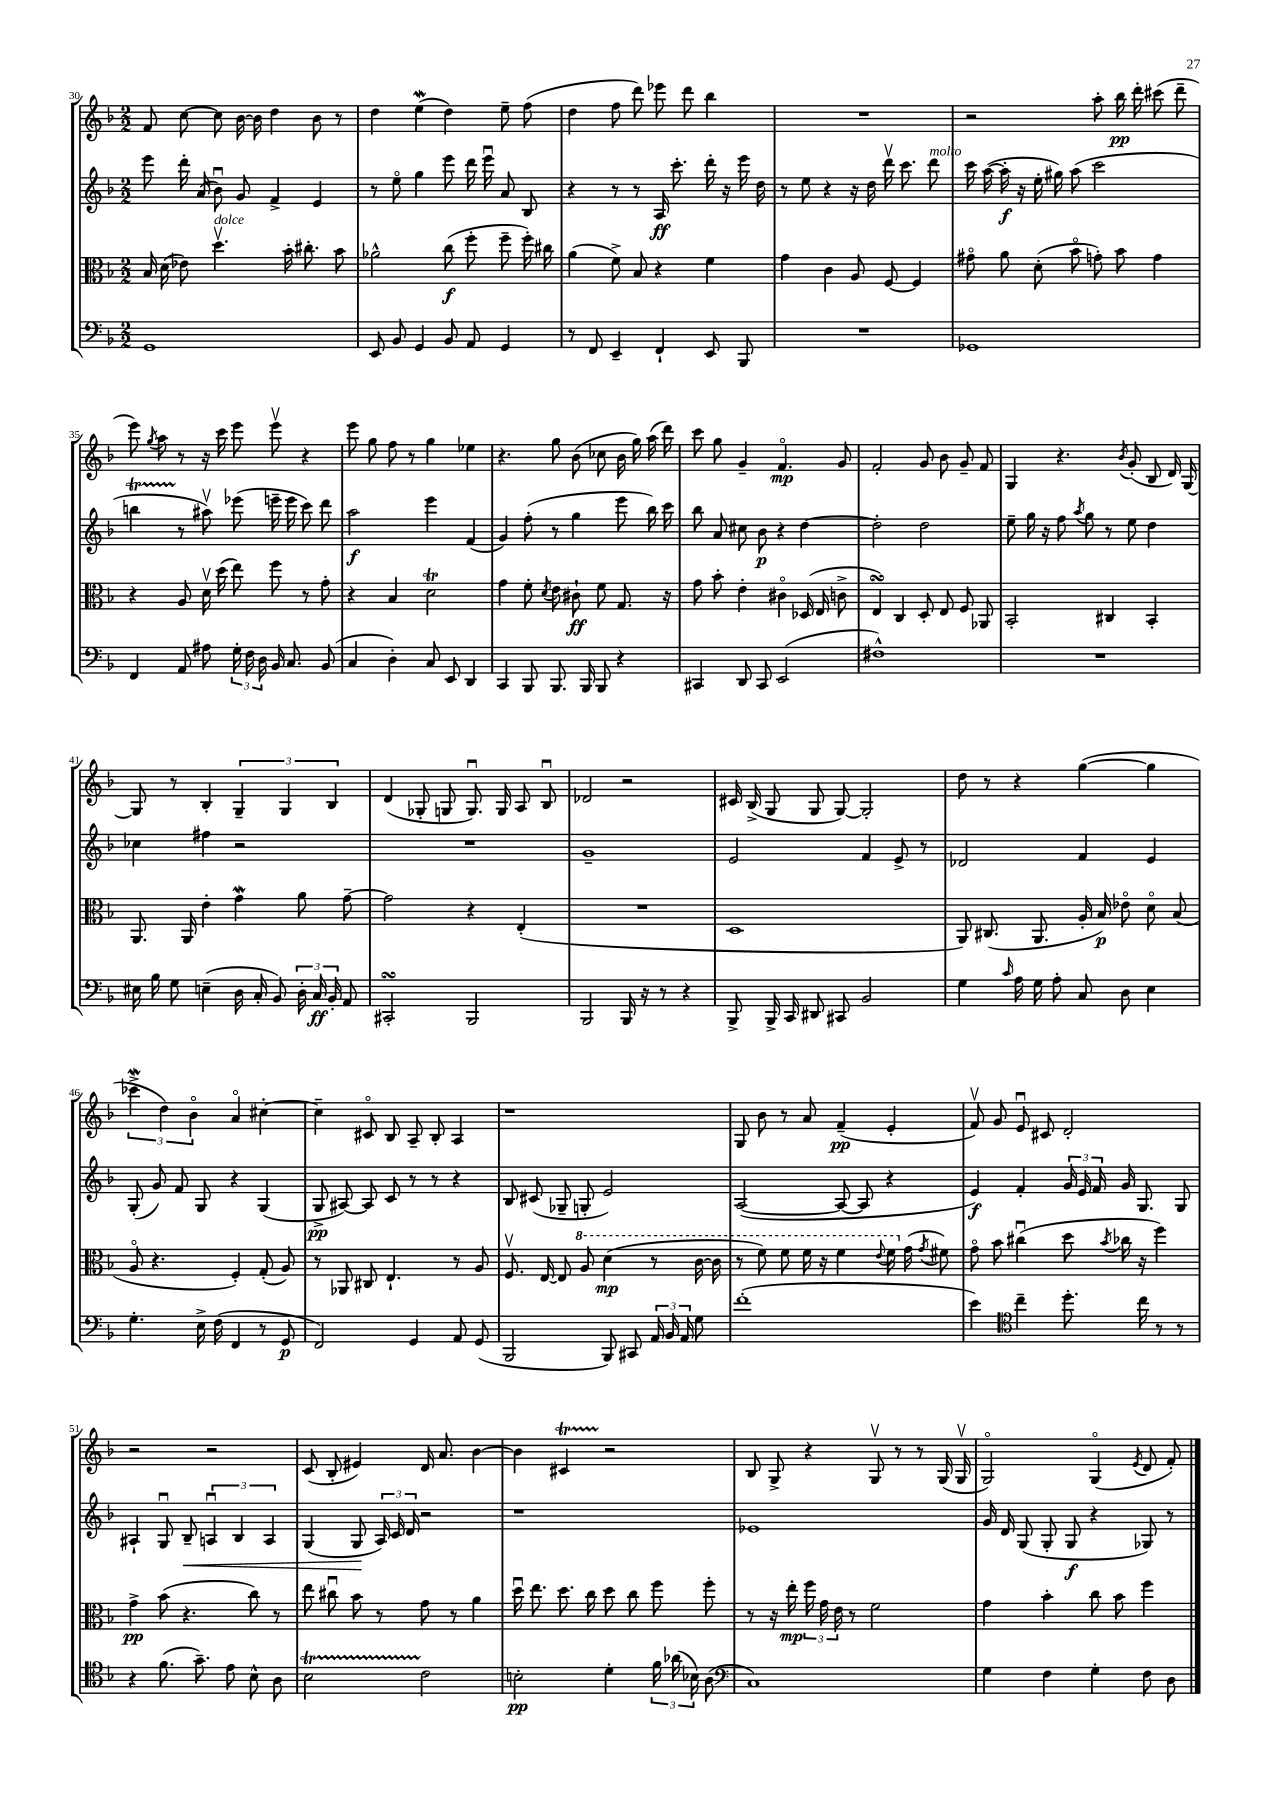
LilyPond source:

<<
\new StaffGroup <<
\new Staff = "s0" {
    \clef treble \key f \major \numericTimeSignature \time 2/2
    \autoBeamOff f'8 c''8~ c''8 bes'16~ bes'16 d''4 bes'8 r8 |
    d''4 e''4\mordent( d''4) e''8-- f''8( |
    d''4 f''8 d'''8) ees'''8 d'''8 bes''4 |
    R1 |
    r2 a''8-. bes''16\pp d'''16-. cis'''8( d'''8-- |
    e'''8) \acciaccatura { g''8 } a''8 r8 r16 c'''16 e'''8 e'''8\upbow r4 |
    e'''8 g''8 f''8 r8 g''4 ees''4 |
    r4. g''8 bes'8( ces''8 bes'16 g''16) a''16( d'''16) |
    c'''8 g''8 g'4-- f'4.\flageolet\mp g'8 |
    f'2-. g'8 bes'8 g'8-- f'8 |
    g4 r4. \acciaccatura { bes'8 } g'8-.( bes8 d'16) g16~ |
    g8 r8 bes4-. \tuplet 3/2 { g4-- g4 bes4 } |
    d'4( ges8-. g8 g8.\downbow) g16 a8 bes8\downbow |
    des'2 r2 |
    cis'16 bes16->( g8 g8 g8~) g2-. |
    d''8 r8 r4 g''4~( g''4 |
    \tuplet 3/2 { ces'''4->\mordent d''4) bes'4\flageolet } a'4\flageolet cis''4~-. |
    cis''4-- cis'8\flageolet bes8 a8-- bes8-. a4 |
    r1 |
    g8 bes'8 r8 a'8 f'4--\pp( e'4-. |
    f'8\upbow) g'8 e'8\downbow cis'8 d'2-. |
    r2 r2 |
    c'8( bes8-. eis'4) d'16 a'8. bes'4~ |
    bes'4 cis'4\startTrillSpan r2\stopTrillSpan |
    bes8 g8-> r4 g8\upbow r8 r8 g16( g16\upbow |
    g2\flageolet) g4\flageolet( \acciaccatura { e'8 } d'8 f'8-.) \bar "|." |
}
\new Staff = "s1" {
    \clef treble \key f \major \numericTimeSignature \time 2/2
    \autoBeamOff e'''8 d'''16-. a'16( bes'8\downbow) g'8 f'4-> e'4 |
    r8 e''8\flageolet g''4 e'''8 d'''16 e'''16\downbow a'8 bes8 |
    r4 r8 r8 a16\ff c'''8.-. d'''16-. r16 e'''16 d''16 |
    r8 e''8 r4 r16 d''16 d'''16\upbow c'''8. d'''8^\markup { \italic "molto" } |
    c'''16 a''16~( a''16-.\f r16 e''16-. gis''16) a''8( c'''2 |
    b''4\startTrillSpan r8\stopTrillSpan ais''8\upbow) ees'''8( e'''16-- e'''16 c'''8) d'''8 |
    a''2\f e'''4 f'4( |
    g'4) f''8-.( r8 g''4 e'''8 bes''16) c'''16 |
    bes''8 a'8 cis''8 bes'8\p r4 d''4~ |
    d''2-. d''2 |
    e''8-- g''16 r16 f''8 \acciaccatura { a''8 } g''8 r8 e''8 d''4 |
    ces''4 fis''4 r2 |
    R1 |
    g'1-- |
    e'2 f'4 e'8-> r8 |
    des'2 f'4 e'4 |
    g8-.( g'8) f'8 g8 r4 g4( |
    g8->\pp ais8~) ais8 c'8 r8 r8 r4 |
    bes8 cis'8( ges8-- g8-. e'2) |
    a2~( a8~ a8 r4 |
    e'4\f) f'4-. \tuplet 3/2 { g'16 e'16 f'16 } g'16 g8. g8 |
    ais4-! g8\downbow bes8--\< \tuplet 3/2 { a4\downbow bes4 a4 } |
    g4( g8\! \tuplet 3/2 { a16) c'16 d'16 } r2 |
    r1 |
    ees'1 |
    g'16 d'16 g8( g8-. g8\f r4 ges8) r8 \bar "|." |
}
\new Staff = "s2" {
    \clef alto \key f \major \numericTimeSignature \time 2/2
    \autoBeamOff bes16 d'16( ees'8) d''4.\upbow^\markup { \italic "dolce" } bes'16-. cis''8.-. bes'8 |
    aes'2-^ c''8\f( f''8-. f''8-- f''16-.) cis''16 |
    a'4( f'8->) bes8 r4 f'4 |
    g'4 c'4 a8 f8~ f4 |
    gis'8\flageolet a'8 d'8-.( bes'8\flageolet g'8-.) bes'8 g'4 |
    r4 a8 d'16\upbow d''16( e''8) f''8 r8 g'8-. |
    r4 bes4 d'2\trill |
    g'4 f'8-. \acciaccatura { d'8 } e'8 cis'8-!\ff f'8 g8. r16 |
    g'8 bes'8-. e'4-. cis'4\flageolet des16( e16 c'8-> |
    e4\turn) c4 d8-. e8 f8 aes,8 |
    bes,2-. cis4 bes,4-. |
    a,8. a,16 e'4-. g'4\mordent a'8 g'8~-- |
    g'2 r4 e4-.( |
    R1 |
    d1 |
    a,8) cis8.( a,8. a16-. bes16\p) ees'8\flageolet d'8\flageolet bes8( |
    a8\flageolet r4. f4-.) g8-.( a8) |
    r8 aes,8 cis8 e4.-! r8 a8 |
    f8.\upbow e16~ e8 \ottava #1 a'8 d''4\mp( r8 c''16~ c''16 |
    r8 f''8) f''8 f''16 r16 f''4 \appoggiatura { e''8 } f''16 \ottava #0 g'16( \acciaccatura { g'8 } fis'8) |
    g'8\flageolet bes'8 cis''4\downbow( d''8 \acciaccatura { bes'8 } ces''16 r16 f''4) |
    g'4->\pp bes'8( r4. c''8) r8 |
    e''8 cis''8\downbow bes'8 r8 g'8 r8 a'4 |
    d''16\downbow e''8. d''8. c''16 d''8 c''8 f''8 f''8-. |
    r8 r16 e''16-.\mp \tuplet 3/2 { f''16 g'16 e'16 } r8 f'2 |
    g'4 bes'4-. c''8 bes'8 f''4 \bar "|." |
}
\new Staff = "s3" {
    \clef bass \key f \major \numericTimeSignature \time 2/2
    \autoBeamOff g,1 |
    e,8 bes,8 g,4 bes,8 a,8 g,4 |
    r8 f,8 e,4-- f,4-! e,8 bes,,8 |
    R1 |
    ges,1 |
    f,4 a,8 ais8 \tuplet 3/2 { g16-. f16 d16 } bes,16 c8. bes,8( |
    c4 d4-.) c8 e,8 d,4 |
    c,4 bes,,8 bes,,8. bes,,16 bes,,8 r4 |
    cis,4 d,8 cis,8 e,2( |
    fis1-^) |
    R1 |
    eis16 bes16 g8 e4--( d16 c16-. bes,8) \tuplet 3/2 { d16-. c16\ff bes,16-. } a,8 |
    cis,2-.\turn bes,,2 |
    bes,,2 bes,,16 r16 r8 r4 |
    bes,,8-> bes,,16-> c,16 dis,8 cis,8 bes,2 |
    g4 \grace { c'16 } a16 g16 a8-. c8 d8 e4 |
    g4.-. e16-> f16( f,4 r8 g,8\p |
    f,2) g,4 a,8 g,8( |
    bes,,2 bes,,8) cis,8 \tuplet 3/2 { a,16 bes,16 a,16 } g8 |
    f'1-.( |
    e'4) \clef tenor c''4-- d''8.-. c''16 r8 r8 |
    r4 f'8.( g'8.--) e'8 bes8-^ a8 |
    bes2\startTrillSpan c'2\stopTrillSpan |
    b2-.\pp d'4-. \tuplet 3/2 { f'16 aes'16( bes16) } a8( |
    \clef bass c1) |
    g4 f4 g4-. f8 d8 \bar "|." |
}
>>
>>
\layout { \context { \Score currentBarNumber = #30 } }
